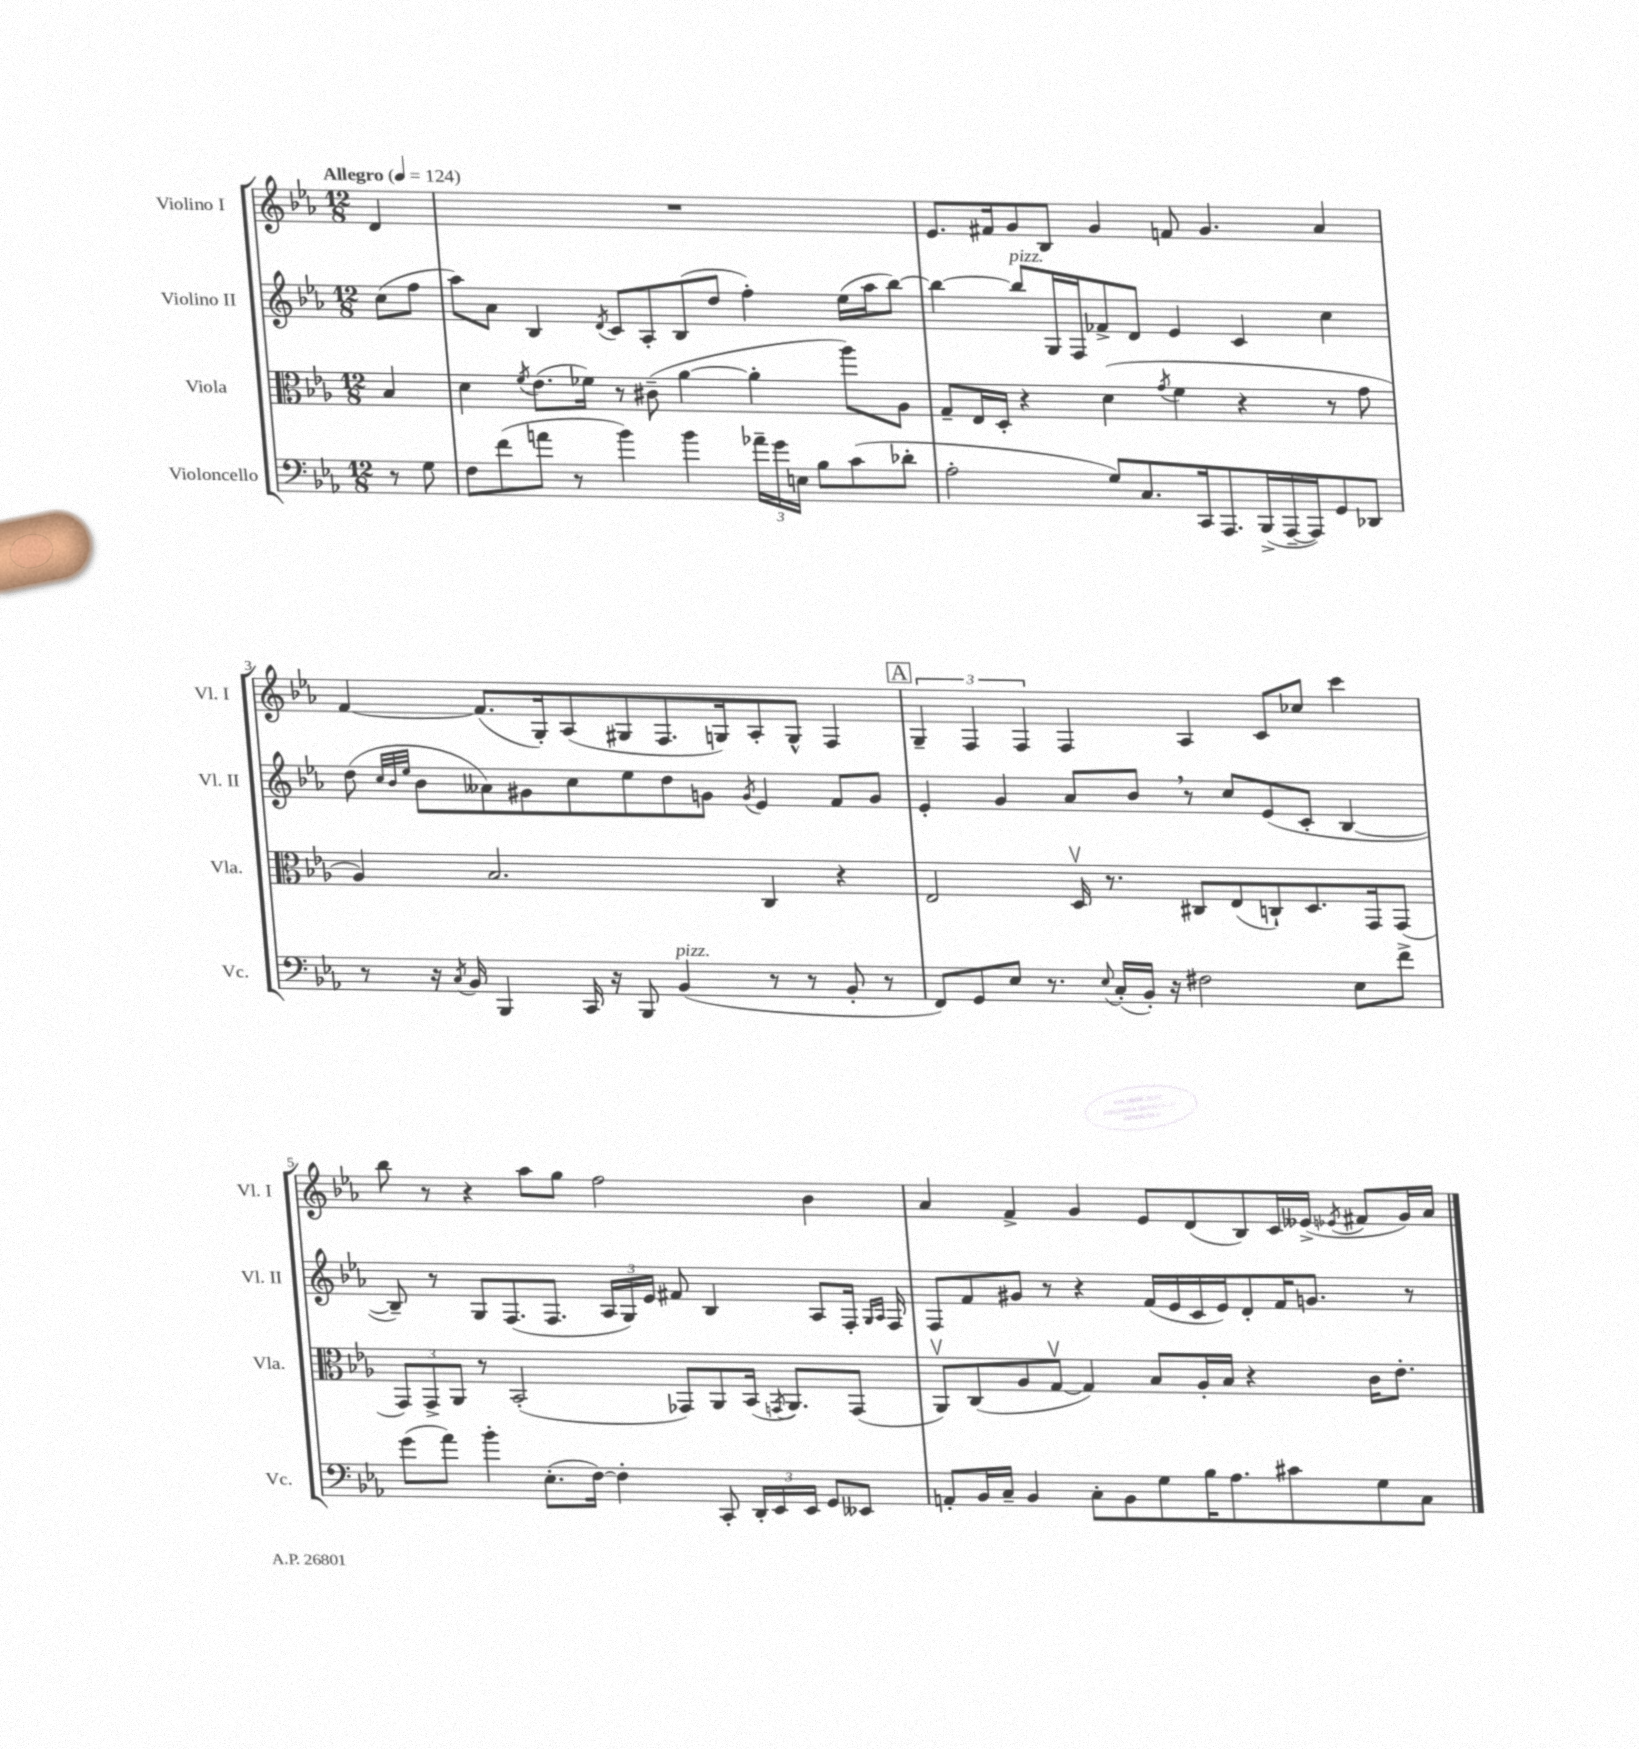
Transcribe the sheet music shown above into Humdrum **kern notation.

**kern	**kern	**kern	**kern
*part4	*part3	*part2	*part1
*staff4	*staff3	*staff2	*staff1
*I"Violoncello	*I"Viola	*I"Violino II	*I"Violino I
*I'Vc.	*I'Vla.	*I'Vl. II	*I'Vl. I
*clefF4	*clefC3	*clefG2	*clefG2
*k[b-e-a-]	*k[b-e-a-]	*k[b-e-a-]	*k[b-e-a-]
*M12/8	*M12/8	*M12/8	*M12/8
*MM124	*MM124	*MM124	*MM124
=	=	=	=
!	!	!	!LO:TX:a:B:t=Allegro
8r	4B-/	(8cc\L	4d/
8G\	.	8ff\J	.
=1	=1	=1	=1
8F\L	4d\	8aa-\L)	1.r
(8f\	.	8a-\J	.
.	8qf/	.	.
8an\J	(8.e-\L	4B-/	.
8r	.	.	.
.	16f-X\Jk)	.	.
.	.	8qd/	.
4b-\)	8r	8c/L	.
.	(8c#X~\	8A-'/	.
4b-\	[4a-\	(8B-/	.
.	.	8dd/J	.
24a-X~\LL	4a-'\]	4ff'\)	.
24g\	.	.	.
24En\JJ	.	.	.
8B-\L	.	.	.
(8c\	8aa-\L)	(16ee-\LL	.
.	.	16aa-\J	.
8d-X'\J	8A-\J	[8bb-\J)	.
=2	=2	=2	=2
2A-'\	8G~/L	4bb-\_	8.e-/L
.	16E-/L	.	.
.	16D'/JJ	.	16f#X/k
!	!	!LO:TX:a:i:t=pizz.	!
.	4r	8bb-/L]	8g/
.	.	16G/L	8B-/J
.	.	16F/J	.
8G/L)	(4d\	8f-X^/	4g/
8.C/	.	8d/J	.
.	8qg/	.	.
.	4f\	4e-/	8fn/
16CC/k	.	.	.
8.AAA-/	.	.	4.g/
.	4r	4c/	.
(16BBB-^/L	.	.	.
[16AAA-~/	.	.	.
16AAA-/J])	.	.	.
8GG/	8r	4cc\	4a-/
8DD-X/J	8g\	.	.
!!LO:LB:g=z
=3	=3	=3	=3
8r	4A-/)	(8dd\	[4f/
.	.	32qqcc/LLL	.
.	.	32qqb-/	.
.	.	32qqee-/JJJ	.
16r	.	8b-\L	.
8qC/	.	.	.
16BB-/	.	.	.
4BBB-/	2.B-/	8a--X\)	(8.f/L]
.	.	8g#X\	.
.	.	.	16G'/k)
16CC/	.	8cc\	(8A-/
16r	.	.	.
8BBB-/	.	8ee-\	8G#X/
!LO:TX:a:i:t=pizz.	!	!	!
(4BB-/	.	8dd\	8.F/
.	.	8gn\J	.
.	.	.	16Gn/k)
.	.	8qg/	.
8r	4C/	4e-/	8A-'/
8r	.	.	8G^^/J
8BB-'/	4r	8f/L	4F/
8r	.	8g/J	.
!!LO:REH:place=s1:t=A
=4	=4	=4	=4
8FF/L)	2E-/	4e-'/	6G~/
8GG/	.	.	.
.	.	.	6F/
8E-/J	.	4g/	.
.	.	.	6F/
8.r	.	.	.
.	16Dv/	8a-/L	4F/
8qqE-/	.	.	.
(16C'/LL	8.r	.	.
16BB-'/JJ)	.	8b-,/J	.
16r	.	.	.
2F#X\	8C#X/L	8r	4A-/
.	(8E-/	8cc/L	.
.	8Cn`/)	(8e-/	8c/L
.	8.D/	8c'/J	8cc-X/J
8E-\L	.	[4B-/	4ccc\
.	16GG/k	.	.
8f^\J	(8GG/J	.	.
!!LO:LB:g=z
=5	=5	=5	=5
(8g\L	12GG/L)	8B-~/])	8bb-\
.	12GG^/	.	.
8a-\J)	.	8r	8r
.	12AA-/J	.	.
4b-'\	8r	8G/L	4r
.	(2BB-'/	(8.F/	.
(8.E-'\L	.	.	8aa-\L
.	.	8.F/J	.
.	.	.	8gg\J
[16F\Jk)	.	.	.
4F'\]	.	24A-/LL	2ff\
.	.	24G/)	.
.	.	24e-/JJ	.
.	8GG-X/L)	8f#X/	.
8CC'/	8AA-/	4B-/	.
24DD'/LL	(16BB-/Jk	.	.
24EE-/	.	.	.
.	8qGGn/	.	.
.	8.AA-/L)	.	.
24EE-/JJ	.	.	.
8GG/L	.	8A-/L	4b-\
8EE--X/J	(8GG/J	16F'/Jk	.
.	.	16qqG/LL	.
.	.	16qqA-/JJ	.
.	.	16F/	.
=6	=6	=6	=6
8AAn'/L	8AA-v/L)	8F/L	4a-/
16BB-/L	(8C/	8f/	.
16C~/JJ	.	.	.
4BB-/	8A-/	8g#X/J	4f^/
.	[8Gv/J	8r	.
8C'\L	4G/])	4r	4g/
8BB-\	.	.	.
8G\	8B-/L	(16f/LL	8e-/L
.	.	16e-/	.
16B-\K	16A-'/L	16c/	(8d/
8.A-\	16B-/JJ	16e-/J)	.
.	4r	8d'/	8B-/)
8c#X\	.	16f/K	16c/L
.	.	8.gn/J	(16e--X^/JJ
.	.	.	8qe-X/
8G\	16c\KL	.	8f#X/L
.	8.e-'\J	.	.
8C\J	.	8r	16g/L)
.	.	.	16a-/JJ
==	==	==	==
*-	*-	*-	*-
